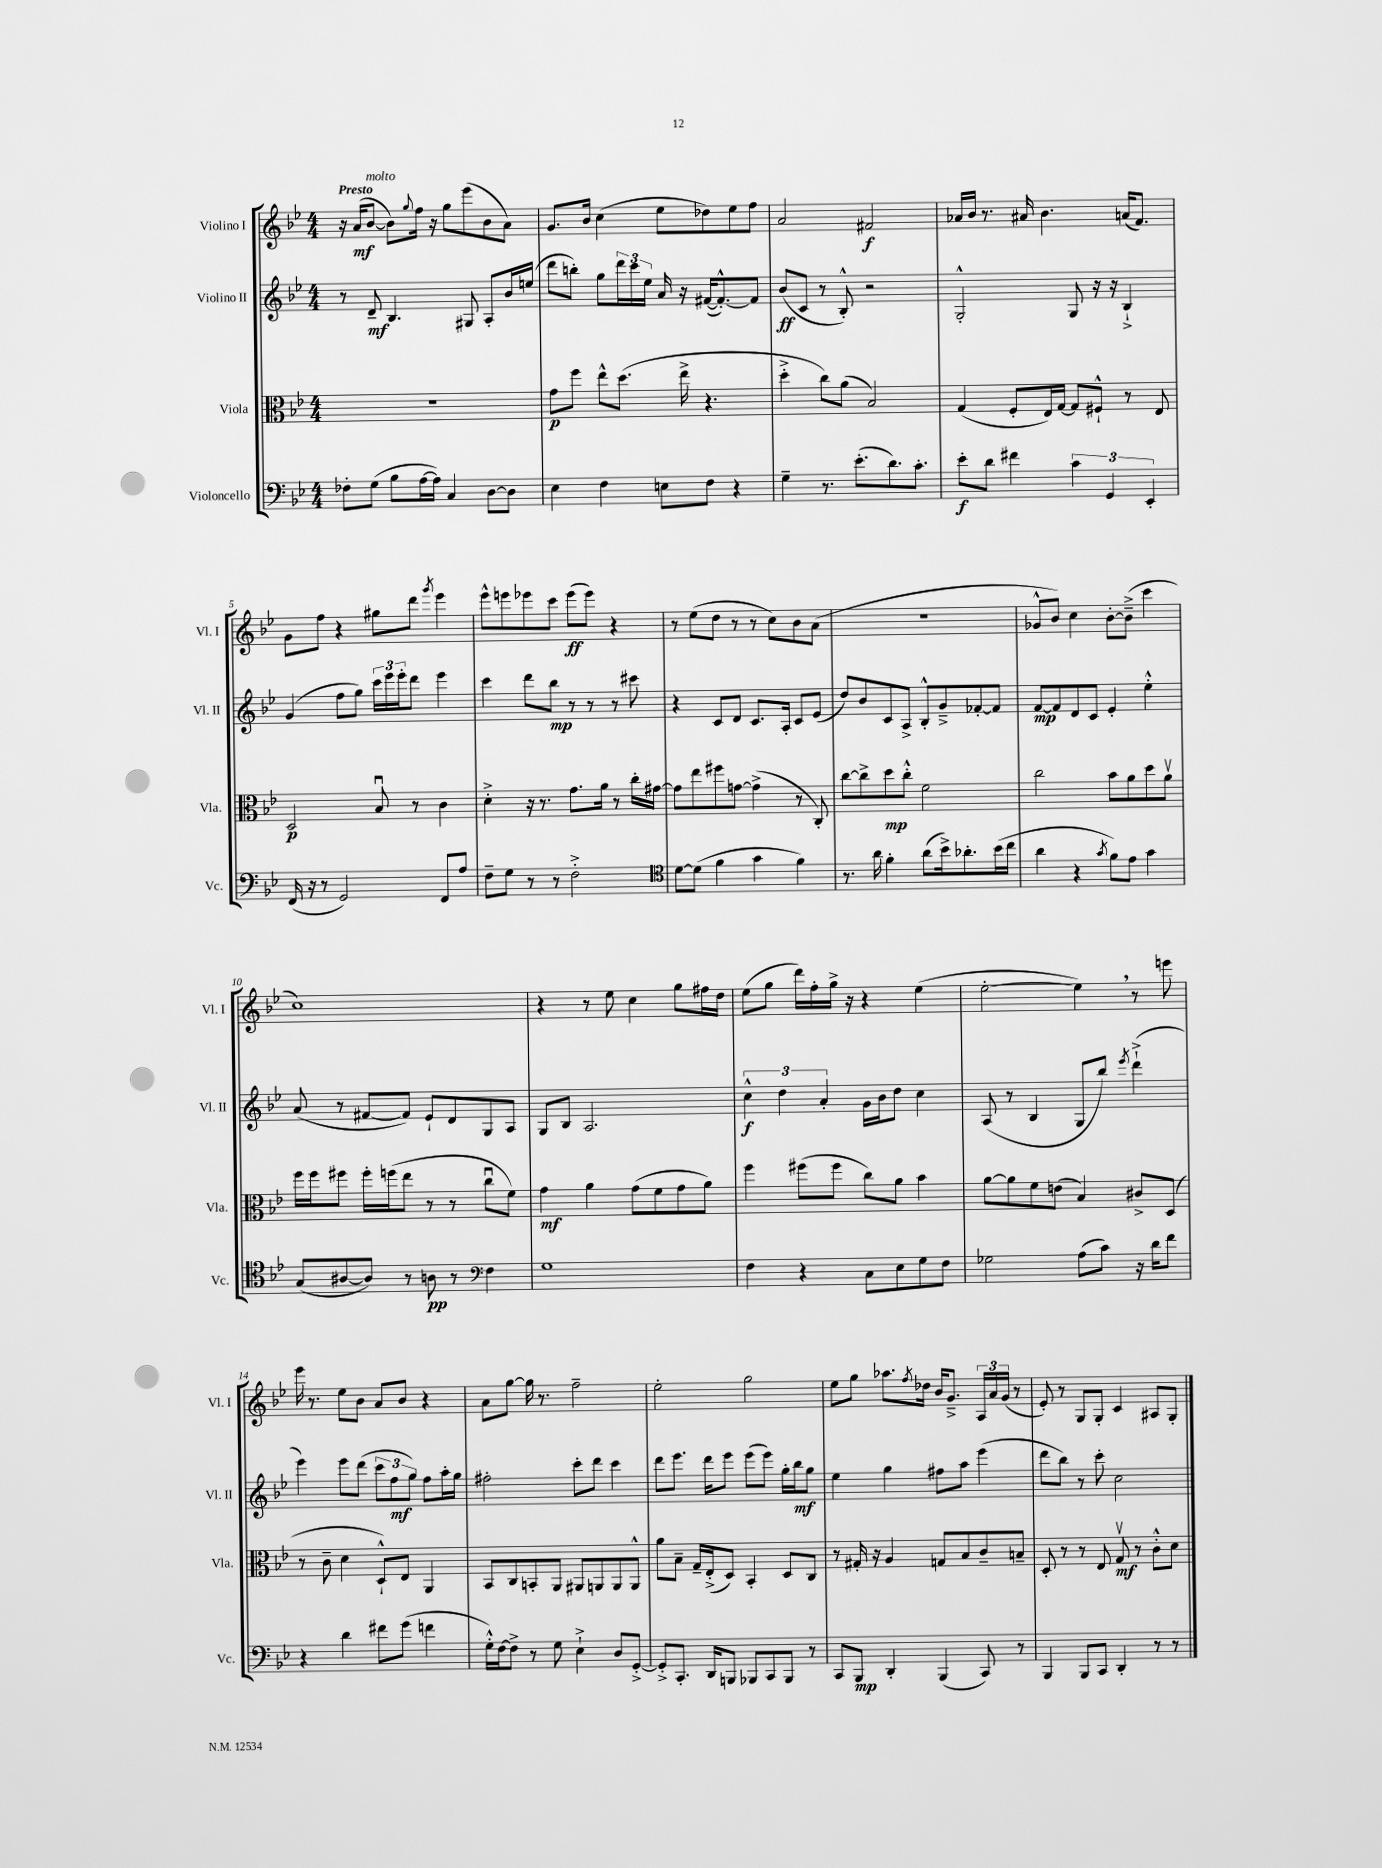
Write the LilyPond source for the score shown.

<<
\new StaffGroup <<
\new Staff = "s0" \with { instrumentName = "Violino I" shortInstrumentName = "Vl. I" } {
    \clef treble \key bes \major \numericTimeSignature \time 4/4 \tempo "Presto"
    r16 a'16\mf( bes'8~^\markup { \italic "molto" } bes'8) \appoggiatura { g''8 } f''16 r16 g''8 ees'''8( bes'8 a'8) |
    g'8. bes'16 c''4( ees''8 des''8) ees''8 f''8 |
    a'2 fis'2\f |
    aes'16 bes'16 r8. ais'16 bes'4. a'16( f'8.) |
    g'8 f''8 r4 gis''8 d'''8 \acciaccatura { g'''8 } ees'''4 |
    ees'''8-^ e'''8 ees'''8 c'''8 ees'''8\ff( ees'''8) r4 |
    r8 ees''8( d''8 r8 r8 c''8) bes'8 a'8( |
    R1 |
    ges'8-^ bes'8) c''4 bes'8~-. bes'8--->( c'''4 |
    c''1) |
    r4 r8 ees''8 c''4 g''8 fis''16 d''16 |
    ees''8( g''8 d'''16) f''16-. g''16-> r16 r4 ees''4( |
    ees''2~-. ees''4) \breathe r8 e'''8 |
    ees'''16 r8. ees''8 bes'8 a'8 bes'8 r4 |
    a'8 g''8~ g''16 r8. f''2-- |
    ees''2-. g''2 |
    ees''8 g''8 aes''8. \acciaccatura { f''8 } des''16 bes'16 g'8.---> \tuplet 3/2 { a16 a'16 g'16( } r8 |
    ees'8-.) r8 g8 g8-. c'4 ais8 g8-. \bar "|." |
}
\new Staff = "s1" \with { instrumentName = "Violino II" shortInstrumentName = "Vl. II" } {
    \clef treble \key bes \major \numericTimeSignature \time 4/4
    r8 d'8--\mf bes4. gis8 a8-. bes'16 e''16( |
    d'''8 b''8-.) g''8 \tuplet 3/2 { d'''16 c'''16 ees''16 } a'16 r16 fis'16~( fis'8.~-.-^) fis'8 |
    bes'8\ff( c'8 r8 bes8-.-^) r2 |
    g2-.-^ g8 r16 r16 bes4-!-> |
    g'4( f''8 g''8) \tuplet 3/2 { c'''16 ees'''16 ees'''16-. } d'''8 ees'''4 |
    c'''4 d'''8 bes''8\mp r8 r8 r8 cis'''8 |
    r4 c'8 d'8 c'8. a16-. c'8 ees'8( |
    d''8) bes'8 c'8 a8-> bes8-.-^ g'8---> fes'8~-. fes'8 |
    f'8~\mp f'8 d'8 c'8 ees'4-. ees''4-.-^ |
    a'8( r8 fis'8~ fis'8) ees'8-! d'8 g8 a8 |
    g8 bes8 a2. |
    \tuplet 3/2 { c''4-^\f d''4 a'4-. } g'16 bes'16 d''8 c''4 |
    a8( r8 bes4 g8 bes''8) \acciaccatura { ees'''8 } d'''4-!->( |
    ees'''4) ees'''8 d'''8( \tuplet 3/2 { c'''8 f''8\mf g''8) } f''8 a''16-. g''16 |
    fis''2-. c'''8-. d'''8 c'''4 |
    d'''8 ees'''8. d'''16 ees'''8 ees'''8( ees'''8) g''16-. bes''16\mf g''8 |
    ees''4 g''4 fis''8 a''8 ees'''4( |
    d'''8 bes''8) r8 c'''8-. c''2 \bar "|." |
}
\new Staff = "s2" \with { instrumentName = "Viola" shortInstrumentName = "Vla." } {
    \clef alto \key bes \major \numericTimeSignature \time 4/4
    R1 |
    g'8\p f''8 ees''8-^ d''8.( ees''16-> r4. |
    d''4-.-> c''8) a'8( bes2) |
    g4( f8-. ees16) g16~ g8 fis8-!-^ r8 ees8 |
    d2\p bes8\downbow r8 c'4 |
    d'4-.-> r16 r8. g'8. a'16 r8 c''16-. gis'16~ |
    gis'8 ees''8 fis''8 g'8~ g'4->( r8 c8-.) |
    c''8~ c''8-> d''8\mp c''8-.-^ f'2 |
    c''2 bes'8 a'8 d''8 a'8\upbow |
    f''16 f''16 fis''8 fis''16-. f''16( ees''8 r8 r8 c''8\downbow f'8) |
    g'4\mf a'4 g'8( f'8 g'8 a'8) |
    f''4 fis''8( fis''8 c''8) a'8 bes'4 |
    a'8~ a'8 f'8 e'8( bes4) cis'8-> d8( |
    r8 c'8-- d'4 d8-!-^) ees8 a,4 |
    bes,8 c8 b,8-. a,8 ais,8 a,8 a,8 a,8-^ |
    a'8 bes8-- g16-- ees16-.->( d8) bes,4-. d8 c8 |
    r8 gis16-. r16 a4 g8 bes8 c'8-- b8-- |
    d8-. r8 r8 ees8 g8\upbow\mf r8 c'8-.-^ d'8 \bar "|." |
}
\new Staff = "s3" \with { instrumentName = "Violoncello" shortInstrumentName = "Vc." } {
    \clef bass \key bes \major \numericTimeSignature \time 4/4
    fes8-. g8( bes8 a16~ a16) c4 d8~ d8 |
    ees4 f4 e8 f8 r4 |
    g4-- r8. ees'8.-.( d'8.) c'8.-. |
    ees'8-.\f d'8 fis'4 \tuplet 3/2 { c'4 g,4 ees,4-. } |
    f,16( r16 r8 g,2) f,8 a8 |
    f8-- g8 r8 r8 f2-.-> |
    \clef tenor d'8~ d'8( f'4 g'4 f'4) |
    r8. a'16 f'4-. a'8( bes'16->) aes'8.-. bes'16( c''16 |
    a'4 r4 \acciaccatura { g'8 } f'8) ees'8 g'4 |
    g8( ais8~ ais8) r8 a8\pp r8 \clef bass f4 |
    g1 |
    f4 r4 c8 ees8 g8 f8 |
    ges2 a8( c'8) r16 d'16 f'8 |
    r4 d'4 fis'8 g'8( f'4 |
    g16-.-^) f16~ f8-> r8 g8 ees4-!-> d8 g,8~-.-> |
    g,8-.-> c,8.-. d,16 b,,8 bes,,8 c,8 bes,,8 r8 |
    c,8 bes,,8\mp d,4-. bes,,4( c,8) r8 |
    bes,,4 bes,,8 c,8 d,4-. r8 r8 \bar "|." |
}
>>
>>
